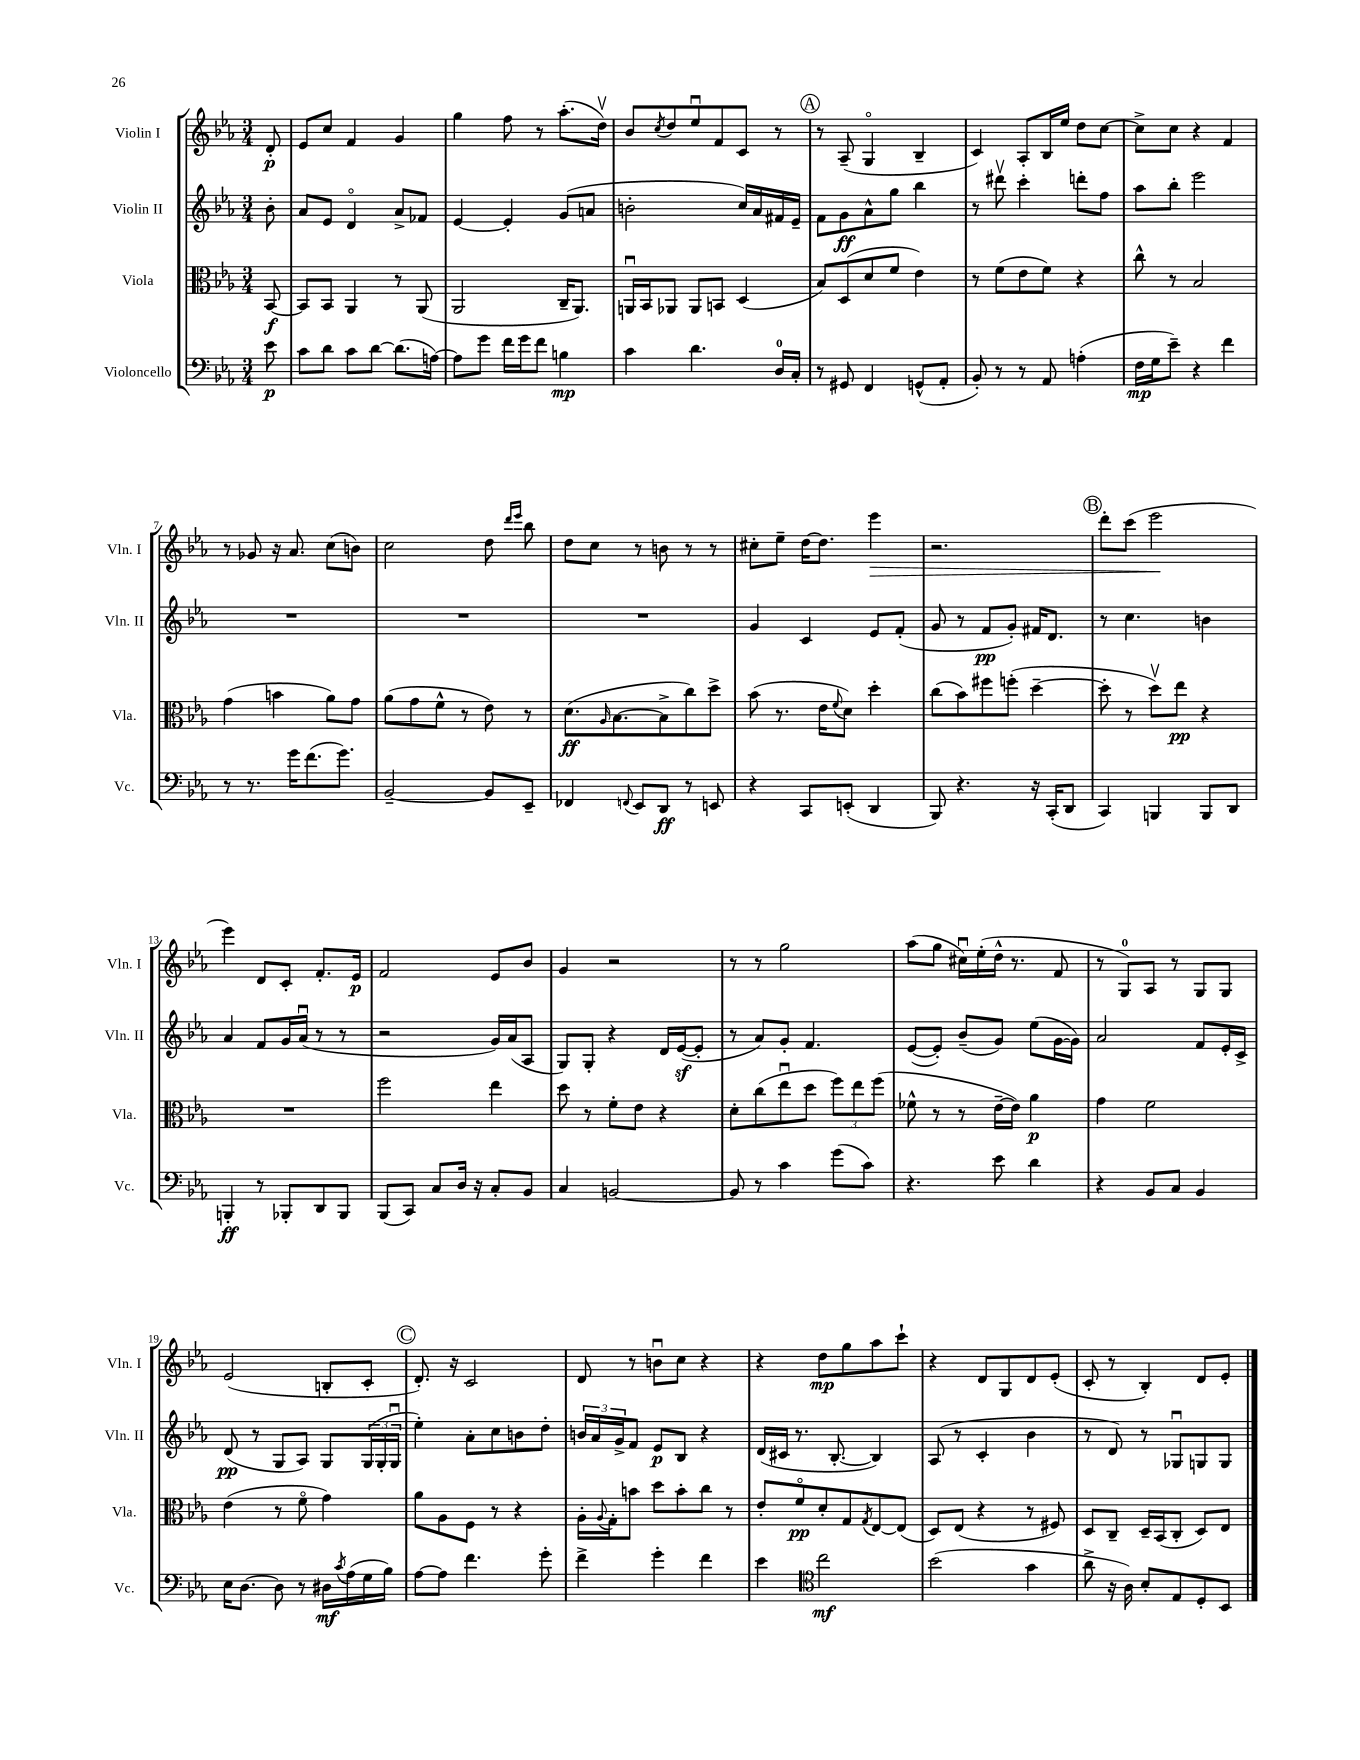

**kern	**kern	**kern	**kern
*staff4	*staff3	*staff2	*staff1
*clefF4	*clefC3	*clefG2	*clefG2
*k[b-e-a-]	*k[b-e-a-]	*k[b-e-a-]	*k[b-e-a-]
*M3/4	*M3/4	*M3/4	*M3/4
8e-\	[8BB-/	8b-'\	8d'/
=	=	=	=
8c\L	8BB-/]L	8a-/L	8e-/L
8d\J	8BB-/J	8e-/J	8cc/J
8c\L	4AA-/	4do/	4f/
[8d\J	.	.	.
(8.d\]L	8r	8a-^/L	4g/
.	(8AA-/	8f-/J	.
[16A\Jk)	.	.	.
=	=	=	=
8A\]L	2AA-/	[4e-/	4gg\
8g\J	.	.	.
16f\LL	.	4e-'/]	8ff\
16g\J	.	.	.
8f\J	.	.	8r
4B\	16C~/LK	(8g/L	(8.aa-'\L
.	8.AA-/J)	.	.
.	.	8a/J	.
.	.	.	16ddv\Jk)
=	=	=	=
4c\	16AAu/LL	2b'\	8b-/L
.	16BB-/J	.	.
.	.	.	8qcc/
.	8AA-/J	.	8dd/
4.d\	8AA-/L	.	8ee-u/
.	8BB/J	.	8f/
.	(4D/	16cc/LL)	8c/J
.	.	16a-/	.
16D/LL	.	16f#/	8r
16C'/JJ	.	16e-~/JJ	.
=	=	=	=
8r	8B-/L)	8f\L	8r
8GG#/	(8D/	8g\	(8A-~/
4FF/	8d/	8a-^^\	4Go/
.	8f/J	8gg\J	.
(8GG^^/L	4e-\)	4bb-\	4B-~/
8AA-'/J	.	.	.
=	=	=	=
8BB-'/)	8r	8r	4c/)
8r	(8f\L	8ddd#v\	.
8r	8e-\	4ccc'\	8A-'/L
8AA-/	8f\J)	.	16B-/L
.	.	.	16ee-/JJ
(4A'\	4r	8ddd'\L	8dd\L
.	.	8ff\J	[8cc\J
=	=	=	=
16F\LL	8cc^^\	8aa-\L	8cc^\]L
16G\J	.	.	.
8e-~\J)	8r	8bb-'\J	8cc\J
4r	2B-/	2eee-\	4r
4f\	.	.	4f/
=	=	=	=
8r	(4g\	2.r	8r
8.r	.	.	8g-/
.	4b\	.	16r
16g\LK	.	.	8.a-/
(8.f\	.	.	.
.	8a-\L)	.	(8cc\L
8.g\J)	.	.	.
.	8g\J	.	8b\J)
=	=	=	=
[2BB-~/	(8a-\L	2.r	2cc\
.	8g\	.	.
.	8f^^\J	.	.
.	8r	.	.
8BB-/]L	8e-\)	.	8dd\
.	.	.	16qqddd/LL
.	.	.	16qqeee-/JJ
8EE-~/J	8r	.	8bb-\
=	=	=	=
4FF-/	(8.d\L	2.r	8dd\L
.	.	.	8cc\J
.	16qqA-/	.	.
.	[8.B-\	.	.
8qqFF/	.	.	.
8EE-/L	.	.	8r
8DD/J	8B-^\]	.	8b\
8r	8cc\)	.	8r
8EE/	8dd^\J	.	8r
=	=	=	=
4r	(8b-\	4g/	8cc#'\L
.	8.r	.	8ee-~\J
8CC/L	.	4c/	[16dd\LK
.	16e-\LK	.	8.dd\]J
.	8qqf/	.	.
(8EE'/J	8d\J)	.	.
4DD/	4dd'\	8e-/L	4eee-\
.	.	(8f'/J	.
=	=	=	=
8BBB-/)	(8cc\L	8g/	2.r
4.r	8b-\)	8r	.
.	8ff#\	8f/L	.
.	(8ff'\J	8g'/J)	.
16r	[4dd~\	16f#/LK	.
(16CC'/LK	.	8.d/J	.
8DD/J	.	.	.
=	=	=	=
4CC/)	8dd'\]	8r	8ddd'\L
.	8r	4.cc\	(8ccc\J
4BBB/	8ddv\L)	.	2eee-\
.	8ee-\J	.	.
8BBB/L	4r	4b\	.
8DD/J	.	.	.
=	=	=	=
4BBB'/	2.r	4a-/	4eee-\)
8r	.	8f/L	8d/L
8BBB-'/L	.	16g/L	8c'/J
.	.	(16a-u/JJ	.
8DD/	.	8r	8.f'/L
8BBB-/J	.	8r	.
.	.	.	16e-/Jk
=	=	=	=
(8BBB-/L	2ff\	2r	2f/
8CC/J)	.	.	.
8C/L	.	.	.
16D/Jk	.	.	.
16r	.	.	.
8C'/L	4ee-\	16g/LL)	8e-/L
.	.	(16a-/J	.
8BB-/J	.	8A-/J	8b-/J
=	=	=	=
4C/	8dd\	8G/L)	4g/
.	8r	8G'/J	.
[2BB/	8f'\L	4r	2r
.	8e-\J	.	.
.	4r	16d/LL	.
.	.	([16e-/J	.
.	.	8e-'/]J	.
=	=	=	=
8BB/]	8d'\L	8r	8r
8r	(8cc\	8a-/L)	8r
4c\	8ee-u\	8g'/J	2gg\
.	8dd\J	4.f/	.
(8g\L	12ff\L)	.	.
.	12ee-\	.	.
8c\J)	.	.	.
.	(12ff\J	.	.
=	=	=	=
4.r	8f-^^\	([8e-/L	(8aa-\L
.	8r	8e-'/]J)	8gg\J
.	8r	(8b-~/L	16cc#u\LL)
.	.	.	(16ee-'\
8e-\	[16e-~\LL	8g/J)	16dd^^\JJ
.	16e-\]JJ)	.	8.r
4d\	4a-\	(8ee-\L	.
.	.	[16g\L	8f/
.	.	16g\]JJ)	.
=	=	=	=
4r	4g\	2a-/	8r
.	.	.	8G/L)
8BB-/L	2f\	.	8A-/J
8C/J	.	.	8r
4BB-/	.	8f/L	8G/L
.	.	16e-'/L	8G/J
.	.	16c^/JJ	.
=	=	=	=
16E-\LK	(4e-\	(8d/	(2e-/
[8.D\J	.	.	.
.	.	8r	.
8D\]	8r	8G/L	.
8r	8fo\	8A-/J)	.
16D#\LL	4g\)	8G/L	8B'/L
8qc/	.	.	.
(16A-\	.	.	.
16G\	.	(24G/L	8c'/J
.	.	24G'/	.
16B-\JJ)	.	.	.
.	.	24Gu/JJ	.
=	=	=	=
[8A-\L	8a-\L	4ee-'\)	8.d'/)
8A-\]J	8A-\	.	.
.	.	.	16r
4.f\	8F\J	8a-'\L	2c/
.	8r	8cc\	.
.	4r	8b\	.
8g'\	.	8dd'\J	.
=	=	=	=
4f^\	16A-'\LL	24b/LL	8d/
.	.	24a-/	.
.	8qqA-/	.	.
.	16G'\J	.	.
.	.	24g^/J	.
.	8b\J	8f/J	8r
4g'\	8dd\L	8e-/L	8bu\L
.	8b'\	8B-/J	8cc\J
4f\	8cc\J	4r	4r
.	8r	.	.
=	=	=	=
4e-\	8e-'/L	(16d/LL	4r
.	.	16c#/JJ	.
.	8fo/	8.r	.
*clefC4	*	*	*
2cc\	8d'/	.	8dd\L
.	.	[8.B-'/	.
.	8G/	.	8gg\
.	8qG/	.	.
.	[8E-/	4B-/])	8aa-\
.	(8E-/]J	.	8ccc`\J
=	=	=	=
(2b-\	8D/L)	(8A-/	4r
.	(8E-/J	8r	.
.	4r	4c'/	8d/L
.	.	.	8G/
4g\	8r	4b-\	8d/
.	8F#/)	.	(8e-'/J
=	=	=	=
8a-^\	8D/L	8r	8c'/
16r	8C~/J	8d/)	8r
16A-\)	.	.	.
8B-'/L	16D~/LL	8r	4B-'/)
.	(16BB-/J	.	.
8E-/	8C'/J	8G-u/L	.
8D'/	8D/L)	8G/	8d/L
8BB-/J	8E-/J	8G/J	8e-'/J
==	==	==	==
*-	*-	*-	*-
